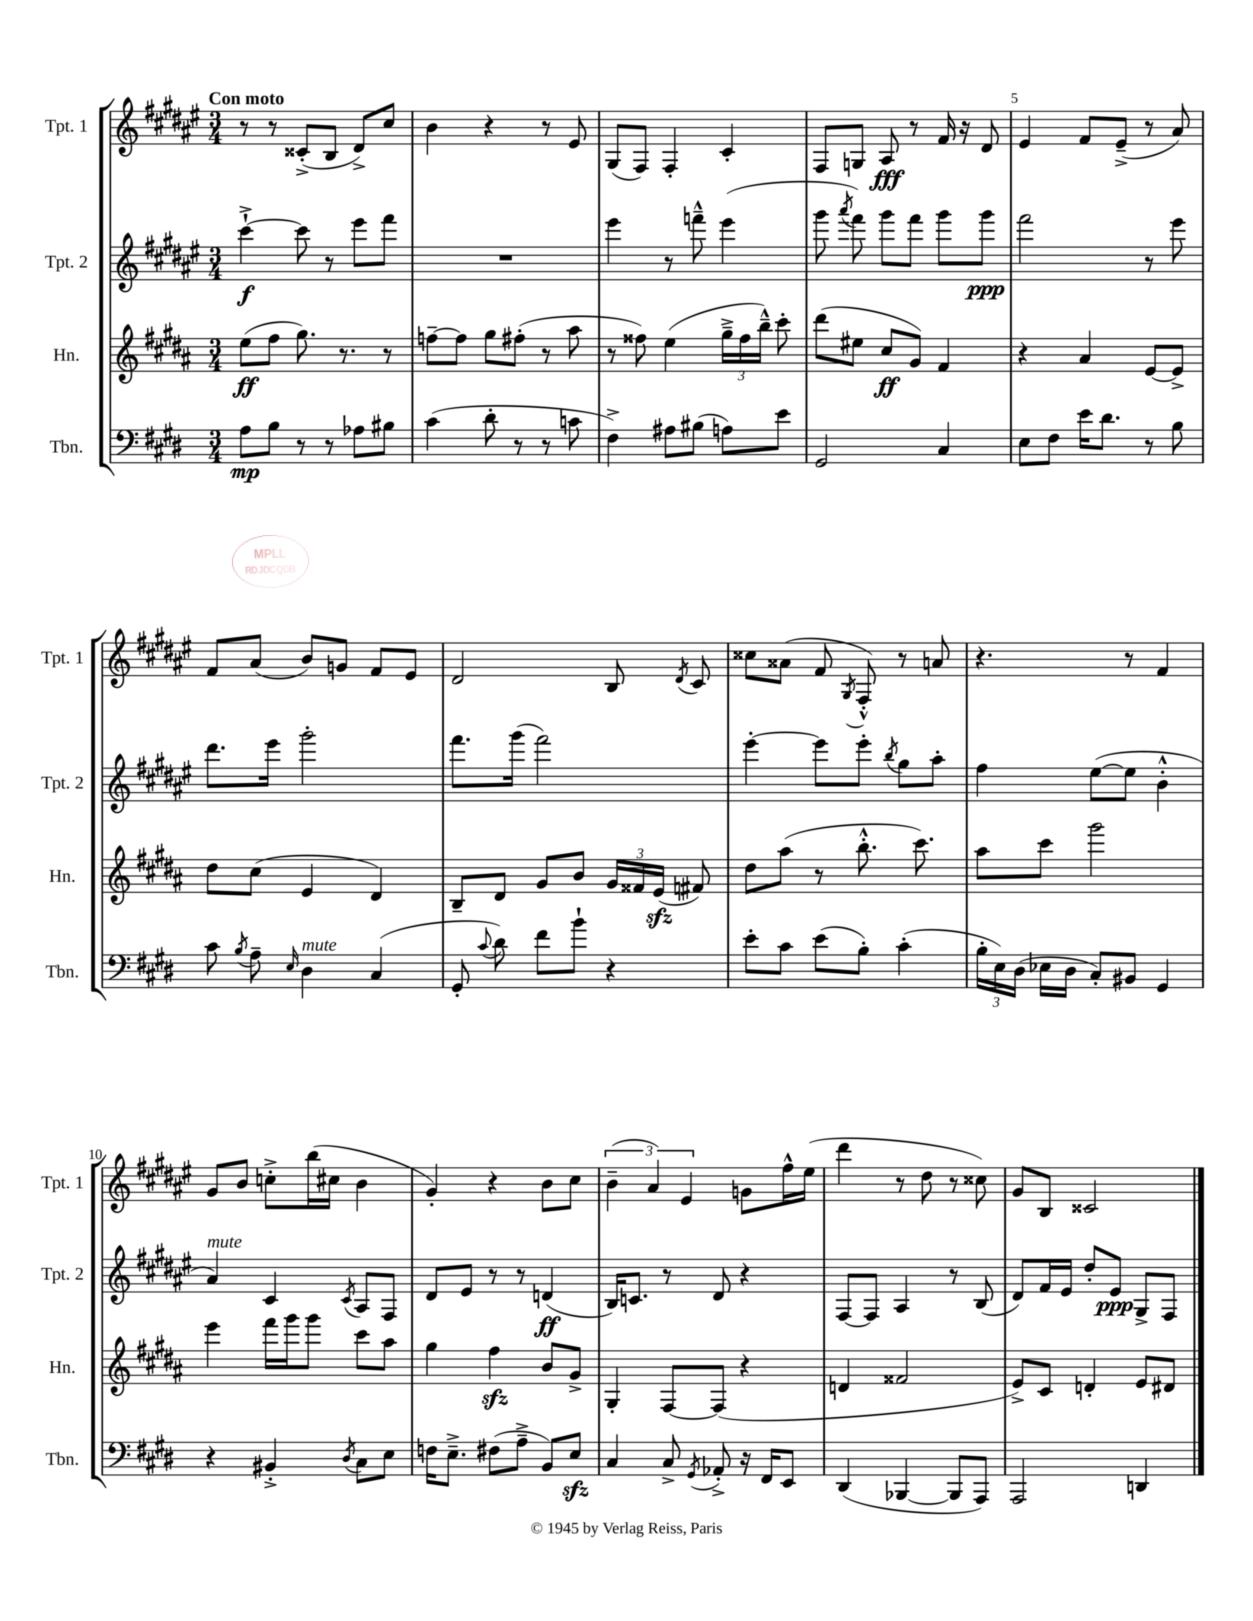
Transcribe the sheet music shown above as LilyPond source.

<<
\new StaffGroup <<
\new Staff = "s0" \with { instrumentName = "Tpt. 1" shortInstrumentName = "Tpt. 1" } {
    \clef treble \key fis \major \numericTimeSignature \time 3/4 \tempo "Con moto"
    \autoBeamOff r8 r8 cisis'8[-.->( b8] dis'8[->) cis''8] |
    b'4 r4 r8 eis'8 |
    gis8[( fis8]) fis4-. cis'4-. |
    fis8[ g8] ais8\fff r8 fis'16 r16 dis'8 |
    eis'4 fis'8[ eis'8]--->( r8 ais'8) |
    fis'8[ ais'8]( b'8[) g'8] fis'8[ eis'8] |
    dis'2 b8 \acciaccatura { dis'8 } cis'8 |
    cisis''8[ aisis'8]( fis'8 \acciaccatura { gis8 } fis8-.-^) r8 a'8 |
    r4. r8 fis'4 |
    gis'8[ b'8] c''8[-.-> b''16( cis''16] b'4 |
    gis'4-.) r4 b'8[ cis''8] |
    \tuplet 3/2 { b'4--( ais'4) eis'4 } g'8[ fis''16-^ eis''16]( |
    dis'''4 r8 dis''8 r8 cisis''8) |
    gis'8[ b8] cisis'2 \bar "|." |
}
\new Staff = "s1" \with { instrumentName = "Tpt. 2" shortInstrumentName = "Tpt. 2" } {
    \clef treble \key fis \major \numericTimeSignature \time 3/4
    \autoBeamOff cis'''4~-!->\f cis'''8 r8 eis'''8[ fis'''8] |
    R2. |
    eis'''4 r8 f'''8---^ eis'''4( |
    gis'''8 \acciaccatura { ais'''8 } fis'''8) gis'''8[ fis'''8] gis'''8[ gis'''8]\ppp |
    fis'''2 r8 eis'''8 |
    dis'''8.[ eis'''16] gis'''2-. |
    fis'''8.[ gis'''16]( fis'''2) |
    eis'''4~-. eis'''8[ eis'''8]-. \acciaccatura { b''8 } gis''8[ ais''8]-. |
    fis''4 eis''8[~( eis''8] b'4-.-^ |
    ais'4^\markup { \italic "mute" }) cis'4 \acciaccatura { cis'8 } ais8[ fis8] |
    dis'8[ eis'8] r8 r8 d'4\ff( |
    b16[) c'8.] r8 dis'8 r4 |
    fis8[~ fis8] ais4 r8 b8( |
    dis'8[) fis'16 eis'16] dis''8[-. eis'8]\ppp gis8[-> fis8] \bar "|." |
}
\new Staff = "s2" \with { instrumentName = "Hn." shortInstrumentName = "Hn." } {
    \clef treble \key b \major \numericTimeSignature \time 3/4
    \autoBeamOff e''8[\ff( fis''8] gis''8.) r8. r8 |
    f''8[~-- f''8] gis''8[ fis''8]-.( r8 ais''8 |
    r8 fisis''8) e''4( \tuplet 3/2 { gis''16[---> fisis''16 b''16]---^) } cis'''8-. |
    dis'''8[( eis''8] cis''8[\ff gis'8]) fis'4 |
    r4 ais'4 e'8[~ e'8]-> |
    dis''8[ cis''8]( e'4 dis'4) |
    b8[-- dis'8] gis'8[ b'8] \tuplet 3/2 { gis'16[ fisis'16 e'16]\sfz( } fis'8) |
    dis''8[ ais''8]( r8 b''8.-.-^ cis'''8.) |
    ais''8[ cis'''8] gis'''2 |
    e'''4 fis'''16[ gis'''16 gis'''8] cis'''8[ ais''8] |
    gis''4 fis''4\sfz b'8[ gis'8]-> |
    gis4-. fis8[~ fis8]( r4 |
    d'4 fisis'2 |
    e'8[->) cis'8] d'4-. e'8[ dis'8] \bar "|." |
}
\new Staff = "s3" \with { instrumentName = "Tbn." shortInstrumentName = "Tbn." } {
    \clef bass \key e \major \numericTimeSignature \time 3/4
    \autoBeamOff a8[\mp b8] r8 r8 aes8[ bis8] |
    cis'4( dis'8-. r8 r8 c'8 |
    fis4->) ais8[ bis8]( a8[) e'8] |
    gis,2 cis4 |
    e8[ fis8] e'16[ dis'8.] r8 b8 |
    cis'8 \acciaccatura { b8 } a8-- \grace { e16 } dis4^\markup { \italic "mute" } cis4( |
    gis,8-. \appoggiatura { cis'8 } dis'8) fis'8[ b'8]-! r4 |
    e'8[-. cis'8] e'8[( b8]-.) cis'4-.( |
    \tuplet 3/2 { b16[-. e16) dis16]( } ees16[ dis16] cis8[-.) bis,8] gis,4 |
    r4 bis,4-.-> \acciaccatura { dis8 } cis8[ e8] |
    f16[ e8.]---> fis8[( a8]---> b,8[) e8]\sfz |
    cis4 cis8-> \acciaccatura { gis,8 } aes,8-.-> r16 fis,16[ e,8] |
    dis,4( bes,,4~ bes,,8[ a,,8]) |
    a,,2 d,4 \bar "|." |
}
>>
>>
\layout { \context { \Score \override BarNumber.break-visibility = ##(#f #t #t) barNumberVisibility = #(every-nth-bar-number-visible 5) } }
